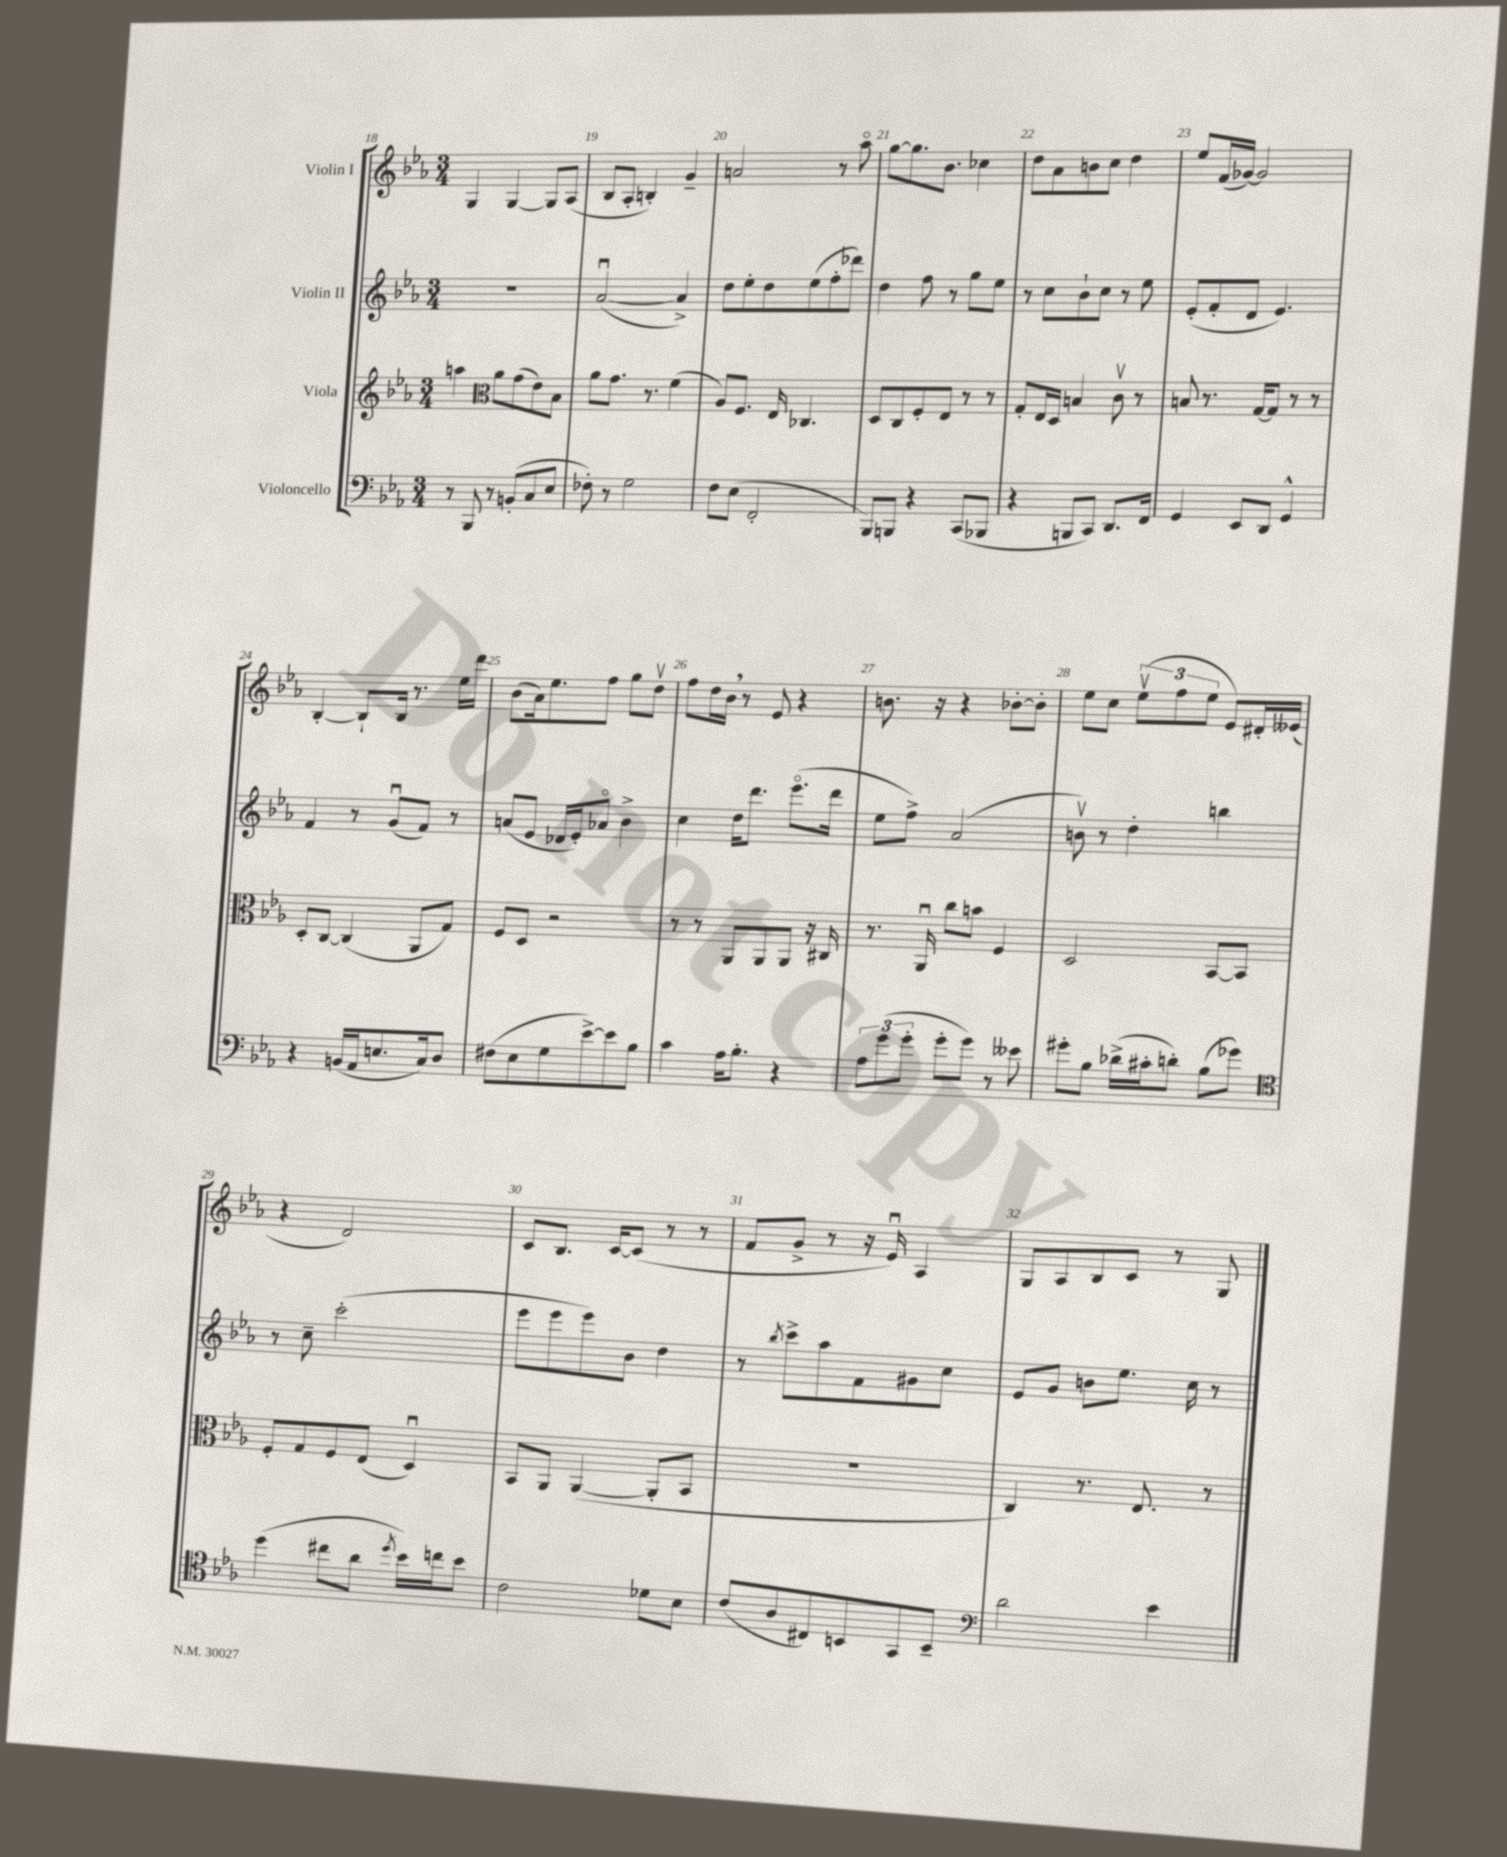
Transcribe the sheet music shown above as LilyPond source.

<<
\new StaffGroup <<
\new Staff = "s0" \with { instrumentName = "Violin I" } {
    \clef treble \key ees \major \numericTimeSignature \time 3/4
    g4 g4~ g8 aes8( |
    bes8 aes8-. b4-.) g'4-- |
    a'2 r8 aes''8\flageolet |
    g''8~ g''8. bes'8. ces''4 |
    d''8 aes'8 b'8 c''8 d''4 |
    ees''8 f'16( ges'16~) ges'2 |
    bes4~-. bes8-! bes16 r8. ees''16 d'''16 |
    bes'8( aes'16) ees''8. f''8 g''8 d''8\upbow |
    f''8 d''16 bes'16 \breathe r8 ees'8 r4 |
    b'8. r16 r4 bes'8~-. bes'8-. |
    ees''8 c''8 \tuplet 3/2 { ees''8\upbow( f''8 ees''8 } ees'8) dis'16-. eeses'16( |
    r4 d'2) |
    c'8 bes8. c'16~ c'8( r8 r8 |
    f'8 g'8-> r8 r16 ees'16\downbow) aes4 |
    g8 aes8 bes8 c'8 r8 g8 \bar "|." |
}
\new Staff = "s1" \with { instrumentName = "Violin II" } {
    \clef treble \key ees \major \numericTimeSignature \time 3/4
    R2. |
    aes'2~\downbow( aes'4->) |
    d''8 ees''8-. d''8 ees''8( f''8-. des'''8) |
    d''4 f''8 r8 g''8 ees''8 |
    r8 c''8 bes'8-! c''8 r8 ees''8 |
    ees'8-.( f'8-. d'8 ees'4.) |
    f'4 r8 g'8\downbow( f'8) r8 |
    a'8( ees'8 des'16 ees'16-.) aes'8\flageolet bes'4-> |
    c''4 d''16 d'''8. ees'''8.\flageolet( d'''16 |
    ees''8 f''8->) aes'2( |
    b'8\upbow) r8 d''4-. b''4 |
    r8 c''8-- c'''2-.( |
    ees'''8 ees'''8 ees'''8) bes'8 d''4 |
    r8 \acciaccatura { bes''8 } c'''8-> aes''8 f'8 gis'8 c''8 |
    ees'8 g'8 b'8 ees''8. c''16 r8 \bar "|." |
}
\new Staff = "s2" \with { instrumentName = "Viola" } {
    \clef treble \key ees \major \numericTimeSignature \time 3/4
    a''4 \clef alto aes'8 g'8( ees'8) bes8 |
    aes'8 g'8. r8. f'4( |
    aes8) f8. ees16 ces4. |
    d8 c8 f8-. ees8 r8 r8 |
    g8-. ees16 d16 b4 c'8\upbow r8 |
    b8 r8. g16~ g8 r8 r8 |
    d8-. c8~ c4( aes,8 g8) |
    f8 d8 r2 |
    r8 r8 aes,8 aes,8 aes,8 r16 cis16 |
    r8. aes,16\downbow c''8 b'8 f4 |
    d2 bes,8~ bes,8 |
    f8-. g8 f8 ees8( d4\downbow) |
    bes,8 aes,8 aes,4~( aes,8-. bes,8 |
    R2. |
    c4) r8. ees8. r8 \bar "|." |
}
\new Staff = "s3" \with { instrumentName = "Violoncello" } {
    \clef bass \key ees \major \numericTimeSignature \time 3/4
    r8 bes,,8 r8 b,8-.( c8 ees8 |
    fes8-.) r8 g2 |
    f8 ees8( f,2-. |
    bes,,8) b,,8 r4 c,8( bes,,8 |
    r4 b,,8 c,8) d,8. f,16 |
    g,4 ees,8 d,8 g,4-^ |
    r4 b,16( aes,16 e8. c16) d8 |
    fis8( ees8 g8 ees'8~->) ees'8 bes8 |
    c'4 aes16 bes8.-. r4 |
    \tuplet 3/2 { aes8 g'8( g'8-. } g'8-. g'8) r8 eeses'8 |
    gis'8-. bes8 des'16->( cis'16-. d'8-.) bes8( ges'8) |
    \clef tenor d''4( cis''8 aes'8 \acciaccatura { d''8 } bes'16) c''16 bes'8 |
    c'2 des'8 bes8 |
    c'8( aes8 cis8) b,8 g,8 b,8-- |
    \clef bass d'2 ees'4 \bar "|." |
}
>>
>>
\layout { \context { \Score currentBarNumber = #18 \override BarNumber.break-visibility = ##(#f #t #t) barNumberVisibility = #all-bar-numbers-visible } }
